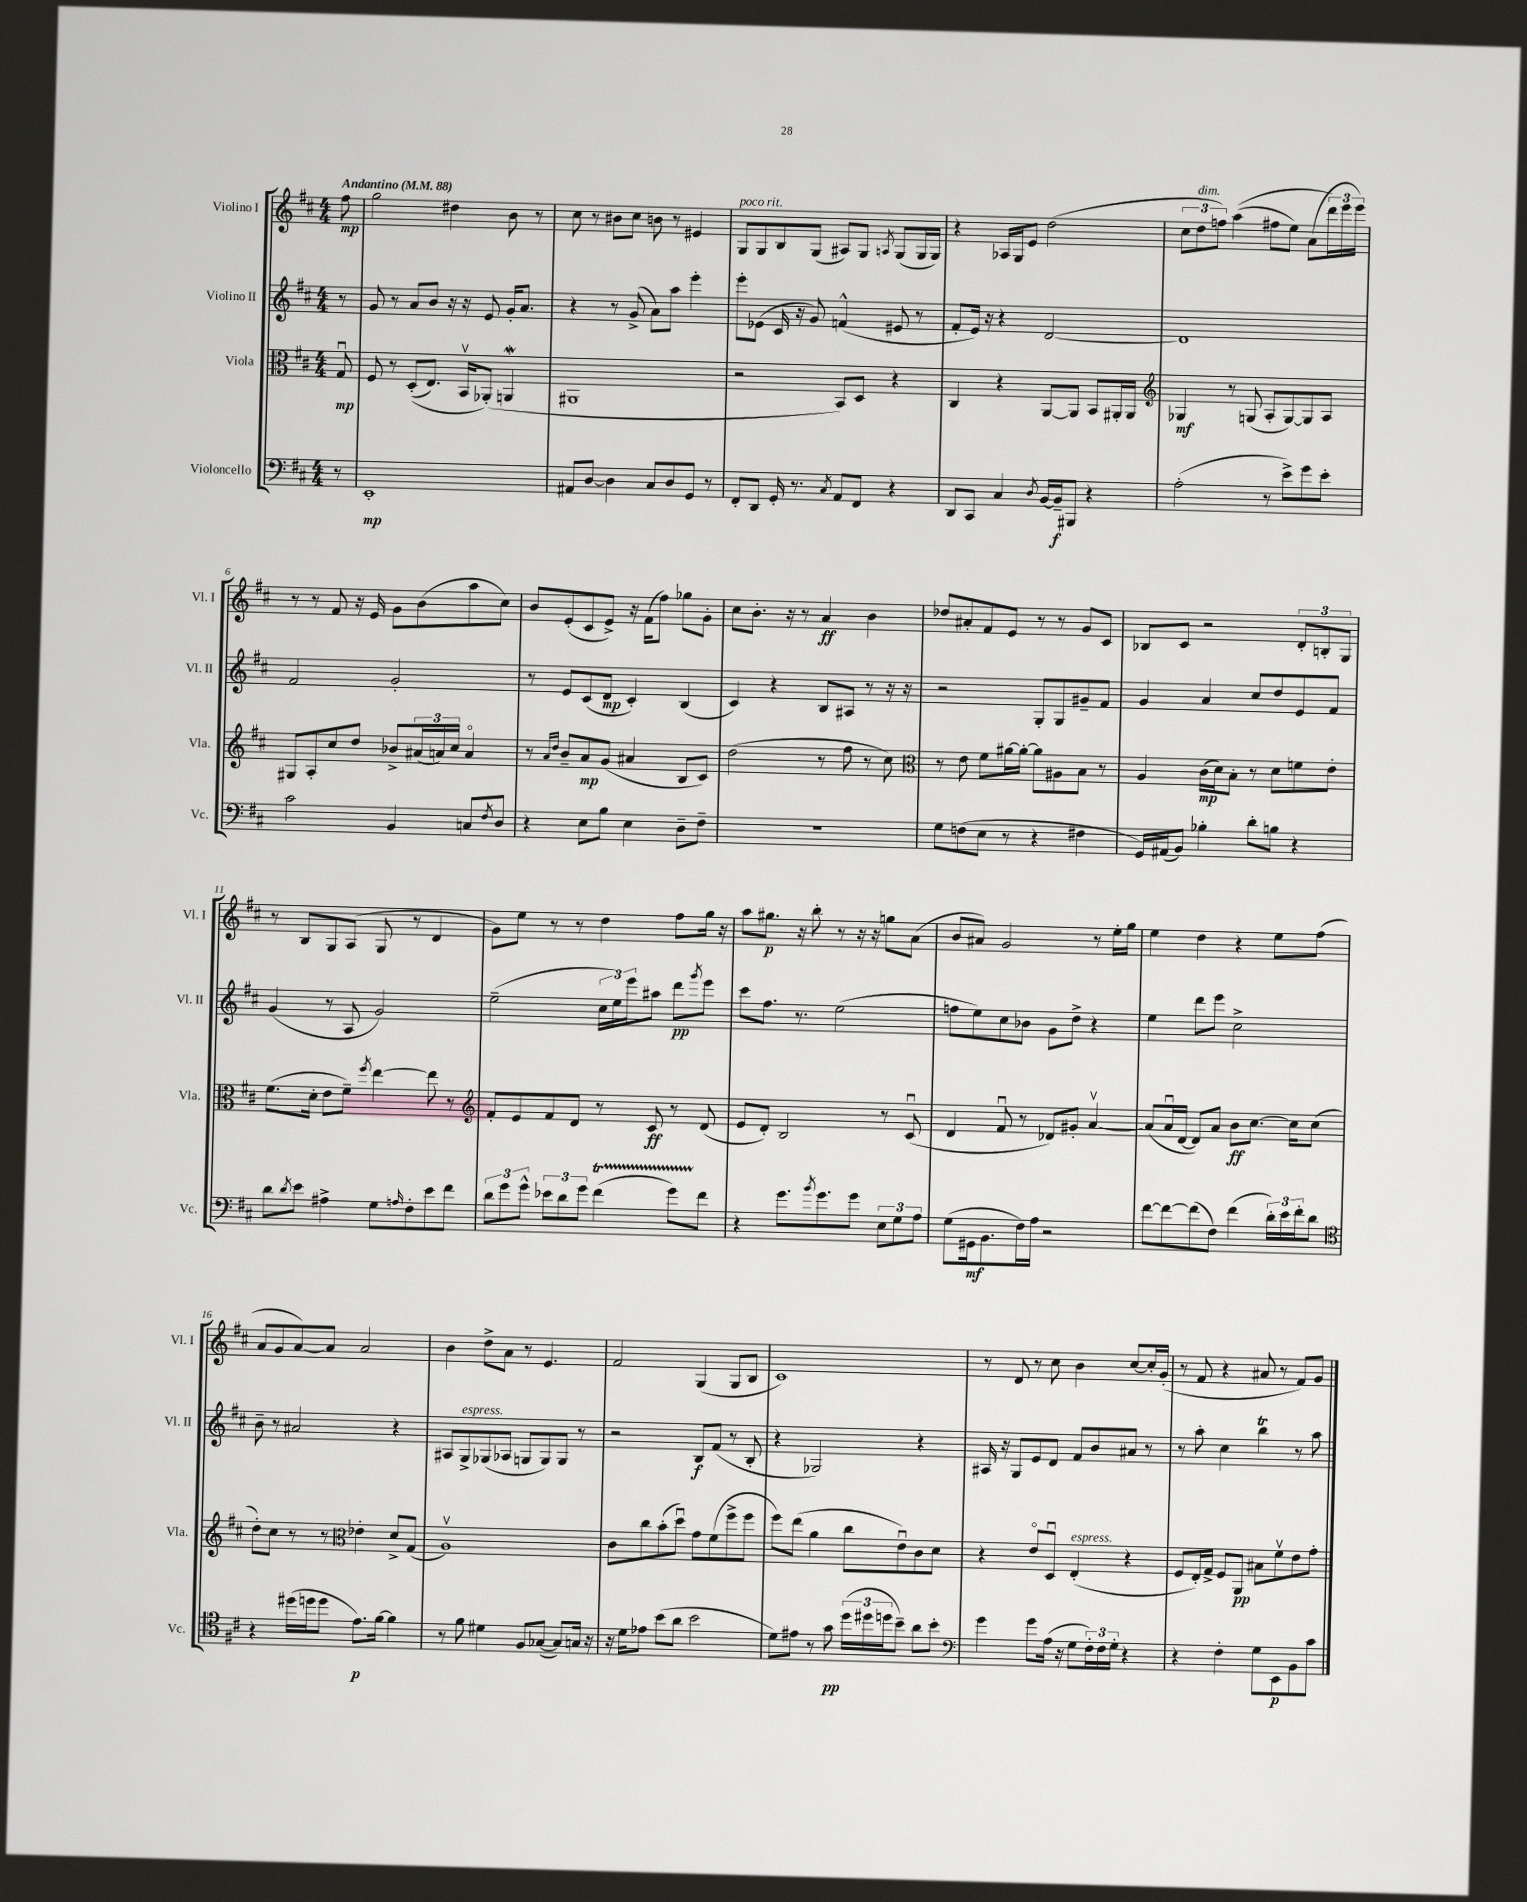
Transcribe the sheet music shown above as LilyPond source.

<<
\new StaffGroup <<
\new Staff = "s0" \with { instrumentName = "Violino I" shortInstrumentName = "Vl. I" } {
    \clef treble \key d \major \numericTimeSignature \time 4/4 \partial 8 \tempo "Andantino" 4 = 88
    fis''8\mp |
    g''2 dis''4 b'8 r8 |
    cis''8 r8 bis'8 cis''8 b'8 r8 eis'4 |
    g8^\markup { \italic "poco rit." } g8 b8 g8( ais8) g8 \acciaccatura { a8 } g8( g16 g16) |
    r4 aes16 g16 e'8 d''2( |
    \tuplet 3/2 { cis''8 d''8^\markup { \italic "dim." } f''8) } a''4(\( fis''8 e''8) a'8( \tuplet 3/2 { d'''16\) e'''16 e'''16) } |
    r8 r8 fis'8 r16 e'16 g'8 b'8( a''8 cis''8) |
    b'8 e'8-.( cis'8 e'8->) r16 fis'16( fis''8) ges''8 g'8-. |
    cis''8 b'8.-. r16 r8 a'4\ff b'4 |
    des''8 ais'8-. fis'8 e'8 r8 r8 g'8 cis'8 |
    bes8 cis'8 r2 \tuplet 3/2 { d'8-. b8-. g8 } |
    r8 b8 g8 a8( g8 r8 d'4 |
    g'8) e''8 r8 r8 d''4 fis''8 g''16 r16 |
    a''8 gis''8.\p r16 b''8-. r8 r16 r16 g''8 a'8( |
    b'8 ais'8) g'2 r8 e''16-. g''16 |
    e''4 d''4 r4 e''8 fis''8( |
    a'8 g'8 a'8~) a'8 a'2 |
    b'4 d''8-> a'8 r8 e'4. |
    fis'2 g4( g8 b8 |
    cis'1) |
    r8 d'8 r8 cis''8 b'4 cis''8~ cis''16-. g'16-.( |
    r8 fis'8 r4 ais'8 r8 fis'8) g'8 \bar "|." |
}
\new Staff = "s1" \with { instrumentName = "Violino II" shortInstrumentName = "Vl. II" } {
    \clef treble \key d \major \numericTimeSignature \time 4/4 \partial 8
    r8 |
    g'8 r8 a'8 b'8 r16 r16 e'8 g'16-. a'8. |
    r4 r8 g'8->( a'8) a''8 e'''4-. |
    e'''8-. ees'8( cis'16 r16 g'8) f'4-^( eis'8 r8 |
    fis'8-. e'16) r16 r4 d'2~ |
    d'1 |
    fis'2 g'2-. |
    r8 e'8 cis'8( d'8\mp cis'4-.) b4( |
    cis'4) r4 b8 ais8 r8 r16 r16 |
    r2 g8-. g8 gis'8-- fis'8 |
    g'4 a'4 cis''8 d''8 e'8 fis'8 |
    g'4( r8 a8 g'2) |
    e''2--( \tuplet 3/2 { cis''16 e''16) e'''16 } ais''8 d'''8\pp \acciaccatura { g'''8 } e'''8 |
    cis'''8 fis''8. r8. e''2( |
    f''8 e''8) cis''8 bes'8 g'8 d''8-> r4 |
    e''4 d'''8 e'''8 cis''2-> |
    b'8-- r8 ais'2 r4 |
    ais8 g8->^\markup { \italic "espress." } ges8( aes8 g8 g8) g8 r8 |
    r2 b8\f fis'8( r8 b8-. |
    r4 ges2) r4 |
    ais16 r16 g8 e'8 d'8 fis'8 b'8 ais'8 r8 |
    r8 a''8-. cis''4 b''4\trill r8 a''8 \bar "|." |
}
\new Staff = "s2" \with { instrumentName = "Viola" shortInstrumentName = "Vla." } {
    \clef alto \key d \major \numericTimeSignature \time 4/4 \partial 8
    g8\downbow\mp |
    fis8 r8 d8-.(\( e8.) b,16\upbow aes,8-.(\) a,4\mordent |
    ais,1 |
    r2 b,8) d8 r4 |
    cis4 r4 a,8~ a,8 b,8 ais,16-. ais,16 |
    \clef treble ges4\mf r8 g8( a8-. g8~) g8 a8 |
    gis8 a8-. cis''8 d''8 bes'8-> \tuplet 3/2 { ais'16( a'16) cis''16 } a'4\flageolet |
    r8 \grace { a'16 d''16 } b'8-- a'8\mp g'8( ais'4 b8 cis'8) |
    d''2( r8 fis''8 r8 cis''8) |
    \clef alto r8 e'8 fis'8 ais'16~ ais'16~-. ais'8 ais8 b8 r8 |
    a4 cis'16\mp( d'16) b8-. r8 d'8 f'8 e'8-. |
    fis'8.( d'16-. e'8 fis'8--) \acciaccatura { fis''8 } e''4~ e''8 r8 |
    \clef treble fis'8-. e'8 fis'8 d'8 r8 cis'8\ff r8 d'8( |
    e'8 d'8-.) b2 r8 cis'8\downbow( |
    d'4 fis'8\downbow r8 des'8) gis'8-. a'4~\upbow |
    a'8( a'16\downbow d'16~ d'8) a'8 b'8\ff cis''8.~ cis''16 cis''8( |
    d''8-.) cis''8 r8 r8 \clef alto ees'4-. d'8-> g8( |
    a1\upbow) |
    cis'8 cis''8 b'8-.( d''8\downbow) g'8 fis'8( fis''8-> fis''8 |
    fis''8) e''8( a'4 cis''8 e'8\downbow) cis'8 d'8 |
    r4 e'8\flageolet d8\downbow e4-.^\markup { \italic "espress." }( r4 |
    fis8 e16-.) g16-> fis8 a,8\pp bis8 fis'8\upbow e'8 g'8-. \bar "|." |
}
\new Staff = "s3" \with { instrumentName = "Violoncello" shortInstrumentName = "Vc." } {
    \clef bass \key d \major \numericTimeSignature \time 4/4 \partial 8
    r8 |
    e,1-.\mp |
    ais,8 d8~ d4 cis8 d8 g,8 r8 |
    fis,8-. d,8 g,16-. r8. \acciaccatura { cis8 } a,8 fis,8 r4 |
    d,8 cis,8 cis4 \acciaccatura { d8 } b,16~ b,16--\f bis,,8 r4 |
    a2-.( r8 e'8->) g'8 e'8-. |
    cis'2 b,4 c8 \acciaccatura { fis8 } d8 |
    r4 e8 b8 e4 d8-- fis8-- |
    R1 |
    g8 f8( e8 r8 r4 fis4 |
    g,16) ais,16( b,8) bes4-. d'8-. b8 r4 |
    d'8 \acciaccatura { d'8 } e'8 ais4-> g8 \grace { a16 } fis8-. e'8 fis'8 |
    \tuplet 3/2 { d'8 g'8 g'8-^ } \tuplet 3/2 { ees'8 d'8 g'8 } fis'4\startTrillSpan( g'8) fis'8\stopTrillSpan |
    r4 g'8. \acciaccatura { b'8 } g'8. g'8 \tuplet 3/2 { e8 g8 a8 } |
    g8( gis,16\mf b,8. fis16) a16 r2 |
    fis'8~ fis'8~ fis'8( fis8) fis'4( \tuplet 3/2 { d'16-.) e'16 fis'16-. } d'8 |
    \clef tenor r4 dis''16( d''16 d''8 e'8.\p) fis'16~ fis'4 |
    r8 fis'8 dis'4 fis8 ges8~( ges8) g16 r16 |
    r16 d'16 ees'8 b'8( a'8 b'2 |
    d'8) eis'8 r8 g'8\pp \tuplet 3/2 { d''16( dis''16 d''16 } b'8--) a'8 b'8-. |
    \clef bass g'4 g'8 a16( r16 g8 \tuplet 3/2 { fis16-.) fis16 g16-. } r4 |
    r4 fis4-. g8 e,8\p b,8 cis'8 \bar "|." |
}
>>
>>
